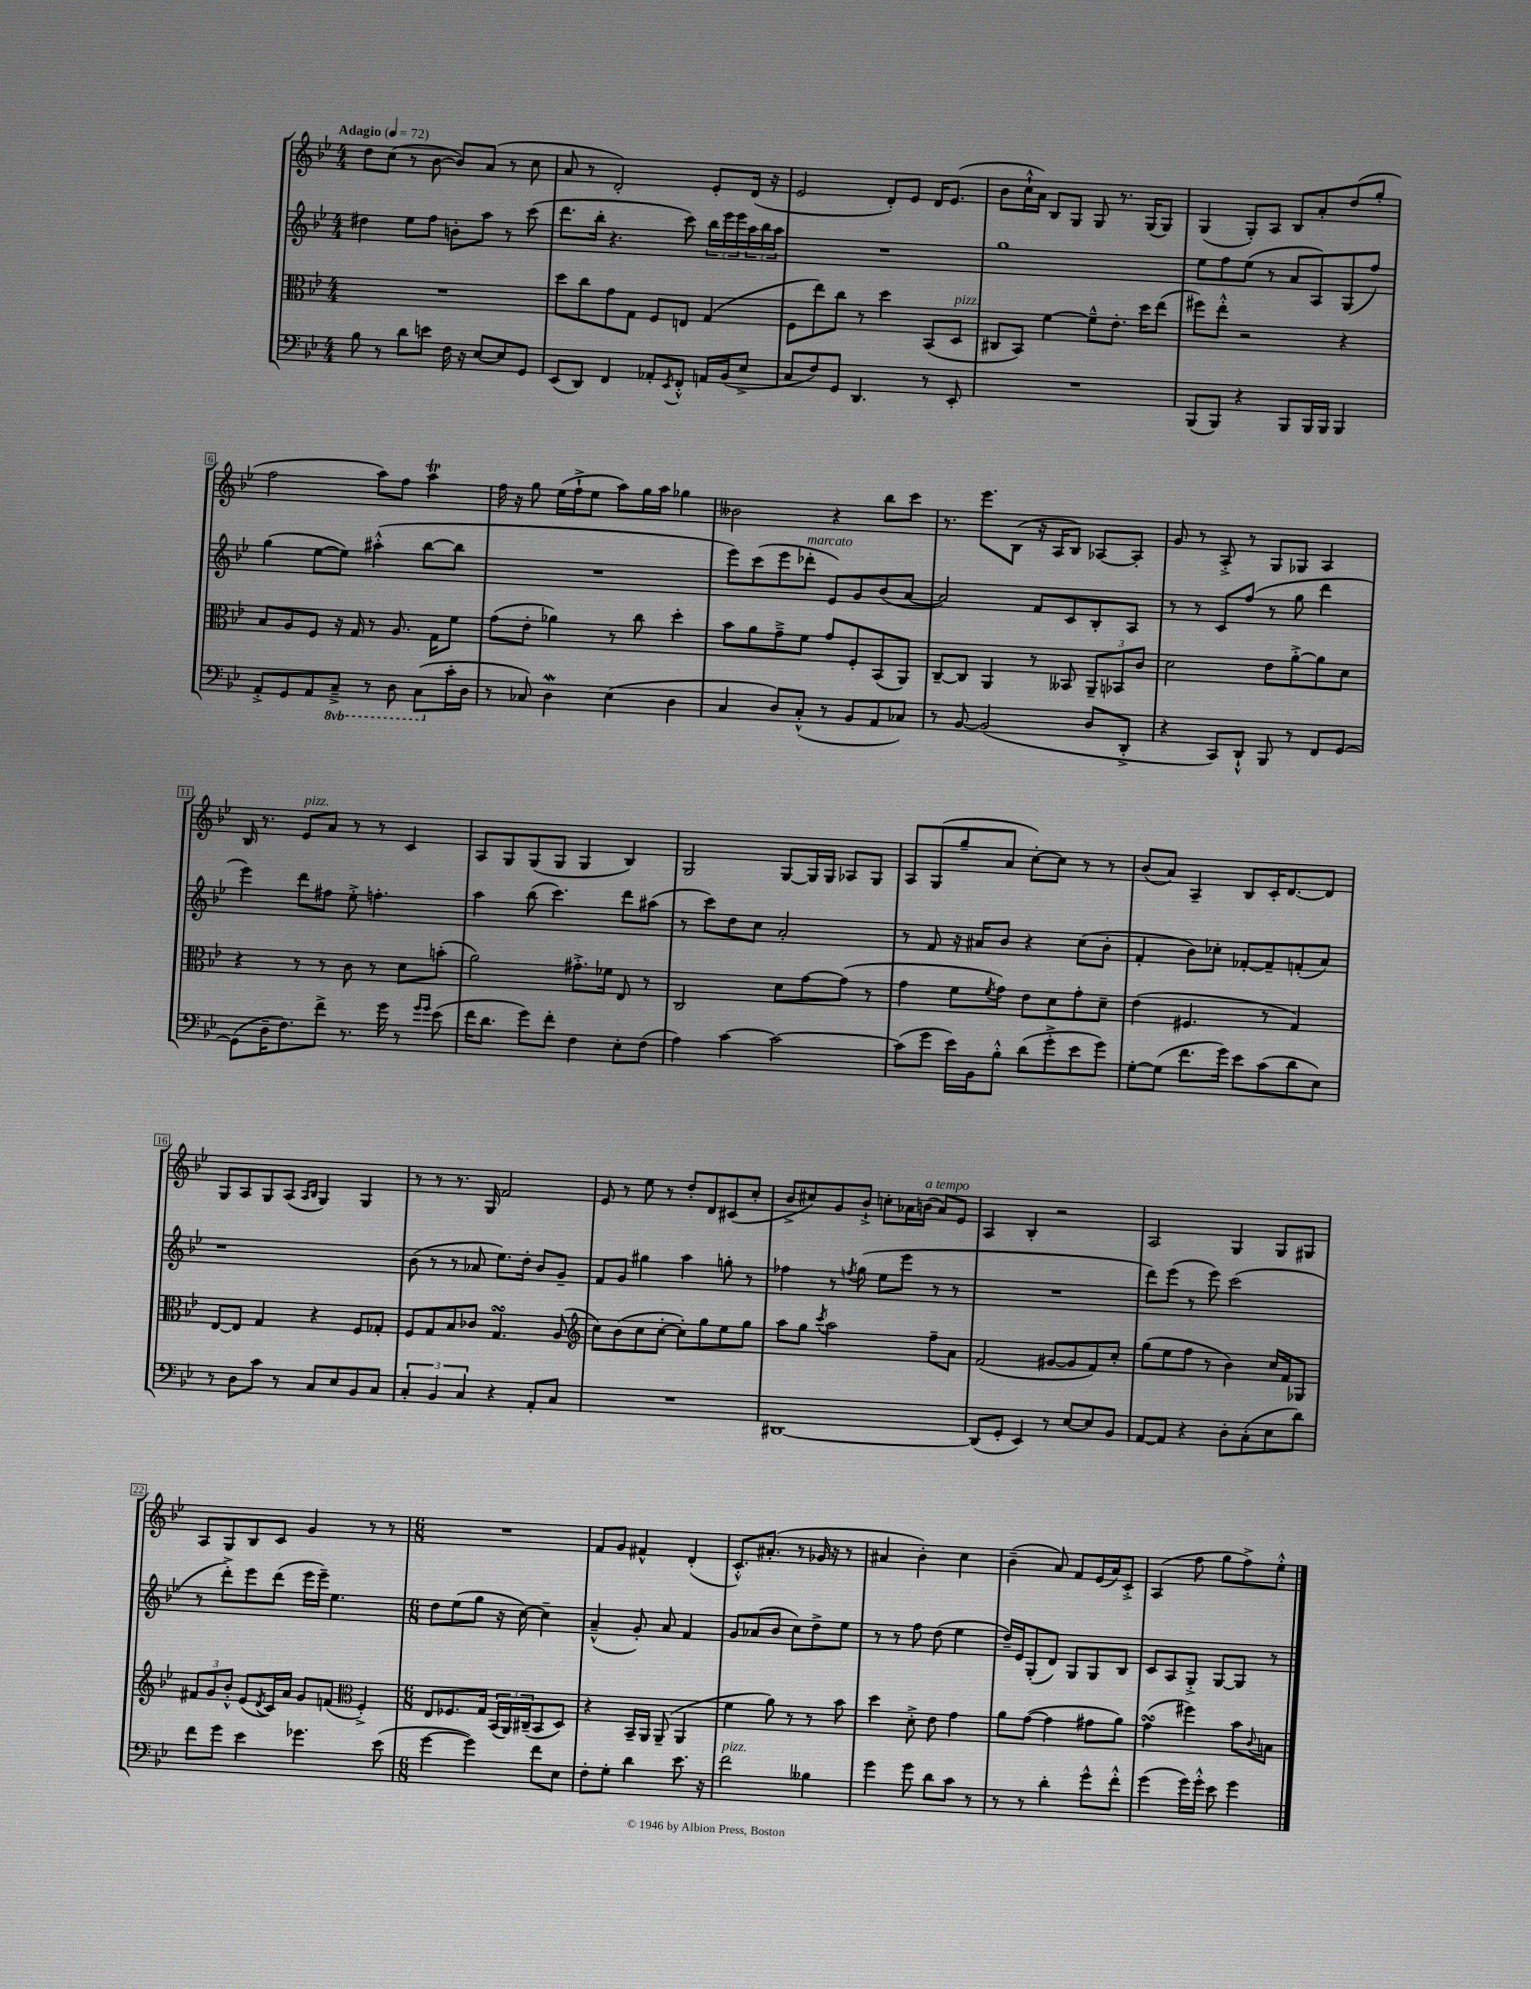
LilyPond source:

<<
\new StaffGroup <<
\new Staff = "s0" {
    \clef treble \key bes \major \numericTimeSignature \time 4/4 \tempo "Adagio" 4 = 72
    d''8 c''8( r8 bes'8~ bes'8) a'8( r8 c''8 |
    a'8 r8 d'2-.) ees'8-. d'16( r16 |
    ees'2 d'8-.) ees'8 d'16 ees'8.( |
    bes'8 c''16-!-^ a'16) bes8 g8 g8 r8. g16( g8) |
    g4( g8-.) a8 bes8 a'8-. d''8( g''8-. |
    f''2 a''8) f''8 a''4\trill |
    f''16 r16 g''8 ees''16( f''16-!-> ees''8 a''8) g''16 a''16 ges''4 |
    beses'2 r4 bes''8 c'''8 |
    r8. ees'''8. bes8( r16 a16 bes8) aes8~ aes8-. |
    g'8 r8 a8-.-> r8 g8 ges8 a4 |
    bes16 r8. ees'8^\markup { \italic "pizz." } a'8 r8 r8 c'4 |
    a8 g8 g8( g8 g4 bes4) |
    g2 g8~ g16 g16 aes8 g8 |
    a8 g8( g''8-- a'8 c''8~-.) c''8 r8 r8 |
    bes'8( a'8) a4-- bes8 c'16-. d'8.~ d'8 |
    g8 a8 g8 a8( \grace { a16 bes16 } g4) g4 |
    r8 r8 r8. g16 f'2 |
    ees'8 r8 ees''8 r8 d''8-. d'8 cis'8( c''8-. |
    bes'8-> cis''8) g'8 bes'8-!-> c''8-. aes'16 b'16^\markup { \italic "a tempo" }( aes'8) ees'8 |
    a4 bes4-. r2 |
    a2 g4 g8 gis8 |
    a8 g8 bes8 c'8 g'4 r8 r8 |
    \numericTimeSignature \time 6/8 R2. |
    f'8 g'8 fis'4-^ d'4-.( |
    c'8.-.-^) ais'8.-.( r8 ges'16 r16 r8 |
    ais'4 bes'4-.) c''4 |
    bes'4--( a'8) f'8 ees'16( a'16) c'8-.-> |
    a4( f''8 g''8 f''8->) ees''8-.-^ \bar "|." |
}
\new Staff = "s1" {
    \clef treble \key bes \major \numericTimeSignature \time 4/4
    dis''4 ees''8 f''8 b'8-. a''8 r8 c'''8( |
    d'''8. bes''16-. r4. c'''8) \tuplet 3/2 { bes''16 ees'''16 ees'''16 } \tuplet 3/2 { a''16 bes''16 a''16 } |
    R1 |
    g''1 |
    ees''8 f''8 ees''8( r8 a'8 a8) g8( f''8) |
    g''4( ees''8~ ees''8) ais''4-.-^( bes''8~ bes''8 |
    R1 |
    ees'''8) c'''8( ees'''8 des'''8-.^\markup { \italic "marcato" } ees'8) g'8 bes'8( a'8~ |
    a'2) f'8 c'8 bes8-. a8 |
    r8 r8 c'8 f''8( r8 g''8 d'''4 |
    ees'''4) d'''8 fis''8 ees''8-.-> f''4.-. |
    a''4 bes''8( c'''4.) d'''8 ais''8( |
    r8 c'''8) d''8 c''8 a'2-. |
    r8 f'8 r16 ais'16 bes'8 r4 c''8( bes'8-. |
    f'4-. bes'8) ces''8-. fes'8~-. fes'8-- f'8-.( a'8) |
    r1 |
    bes'8( r8 r8 aes'8 ees''8.) d''16-. bes'8 g'8-- |
    f'8 g'8 gis''4 a''4 g''8-. r8 |
    fes''4 r8 \acciaccatura { f''8 } g''8( ees''8 ees'''8 r8 r8 |
    R1 |
    d'''8) ees'''8( r8 ees'''8) c'''2( |
    r8 d'''8-.->) ees'''8 d'''8( ees'''16 ees'''16--) ees''4. |
    \numericTimeSignature \time 6/8 d''8 ees''8( g''8 r16 c''16~) c''4-- |
    a'4---^( g'8-.) a'8 f'4 |
    g'8 aes'8( bes'8 c''8) d''8-> ees''8 |
    r8 r8 f''8 d''8( ees''4 |
    d''16--) ees'16 g8-.( d'8) g8 g8 bes8 |
    c'8 a8 g8-.-> g8~ g8 r8 \bar "|." |
}
\new Staff = "s2" {
    \clef alto \key bes \major \numericTimeSignature \time 4/4
    R1 |
    d''8 c''8 g'8 g8 f8 e8 g4( |
    f8 ees''8) c''8 r8 d''4 bes,8( d8^\markup { \italic "pizz." } |
    cis8 bes,8) f'4~ f'8---^ ees'8.-. d''16 ees''8( |
    fis''8) ees''8-.-^ r2 r4 |
    bes8 a8 f8 r16 g16 r8 a8. g16 f'8 |
    g'8( ees'8-. aes'4) r8 c''8 d''4-. |
    bes'8 a'8 g'8---> f'8 g'8 f8-. bes,8( a,8) |
    c8~-- c8 a,4 r8 beses,8 \tuplet 3/2 { a,8-- bes,8 c'8 } |
    d'2 ees'8 a'8~-.-> a'8 d'8 |
    r4 r8 r8 c'8 r8 d'8 b'8-.( |
    a'2) gis'8.-.-> fes'16 ees8 r8 |
    c2 d'8 g'8~ g'8( r8 |
    g'4 f'8 \acciaccatura { f'8 } g'8) ees'8 d'8 g'8-. d'8-- |
    ees'4( fis4. r8 g4) |
    ees8~ ees8 g4 r4 f8 ges8-. |
    f8 g8 bes8 ces'8 g4.\turn a8( |
    \clef treble c''8) bes'8( c''8 c''8~-. c''8-.) g''8 ees''8 g''8 |
    a''8 g''8 \acciaccatura { c'''8 } a''2 f''8-- a'8 |
    f'2( gis'8~ gis'8 f'8) c''8-. |
    g''8( ees''8 f''8 r8 bes'4) c''16 f'16 ges8 |
    \tuplet 3/2 { fis'8 g'8 bes'8-.-^ } ees'8( \acciaccatura { d'8 } c'16) a'16 g'8 f'8( \clef alto f4-.->) |
    \numericTimeSignature \time 6/8 ees8 fes8. g16 \tuplet 3/2 { bes,16( a,16) cis16--( } bes,8 d8) |
    r4 bes,16-- a,16 a,8--( a,4 |
    f'4 a'8) r8 r8 bes'8 |
    d''4 d'8-.-> ees'8 g'4 |
    a'8 g'8~( g'4 gis'8 a'8) |
    g'4\turn( fis''4) bes'8 \appoggiatura { c'8 } b8 \bar "|." |
}
\new Staff = "s3" {
    \clef bass \key bes \major \numericTimeSignature \time 4/4 \set Staff.ottavationMarkups = #ottavation-simple-ordinals
    bes8 r8 d'8 e'8 f16 r16 ees8~ ees8 g,8 |
    ees,8( d,8) f,4 aes,8-. \acciaccatura { ees,8 } f,8-.-^ a,16 bes,16( ees8-> |
    c8 f8) g,8 d,4. r8 ees,8-. |
    R1 |
    bes,,8( bes,,8) r4 bes,,8 bes,,16 bes,,16 bes,,4 |
    a,8-.-> g,8 a,8 \ottava #-1 c,8---> r8 d,8 c,8( \ottava #0 c'16-. d16 |
    r8 ces8) d4\mordent ees4( d4 |
    c4 d8) c8-.-^( r8 bes,8 a,8 ces8) |
    r8 bes,8~ bes,2( d8 d,8-.-> |
    r4 c,8) d,8-!-^ bes,,8 r8 f,8 g,8~ |
    g,8( d16-- f8.) f'8-> r8. g'16 r8 \grace { g'16 g'16 } ees'8( |
    f'16 d'8. g'8) f'8-. f4 ees8-. f8( |
    a4) c'4~ c'2~ |
    c'8( g'8 ees'16) bes,16 bes8-.-^ d'8( g'8-.-> ees'8 g'8) |
    g8~-. g8( f'8. g'16) ees'8 c'8( d'8 ees8) |
    r8 d8 c'8 r8 c8 ees8 bes,8 c8 |
    \tuplet 3/2 { c4-. bes,4 c4 } r4 a,8-. c8 |
    R1 |
    dis,1~ |
    dis,8( g,8-. ees,4) r8 ees8~ ees8 bes,8 |
    a,8~ a,8 r4 d8-. c8-.( ees8 d'8) |
    f'8 g'8 ees'4 ges'4. ees'8( |
    \numericTimeSignature \time 6/8 g'4~ g'4) f'8 ees8 |
    f8-. g8-. d'4 ees'8. r16 |
    f'2^\markup { \italic "pizz." } beses4 |
    g'4 g'8 d'8 c'8 r8 |
    r8 r8 d'4-. g'8-^ f'8-.-^ |
    g'4( g'16) g'16-.-^ ees'8 g'4 \bar "|." |
}
>>
>>
\layout { \context { \Score \override BarNumber.stencil = #(make-stencil-boxer 0.1 0.3 ly:text-interface::print) } }
